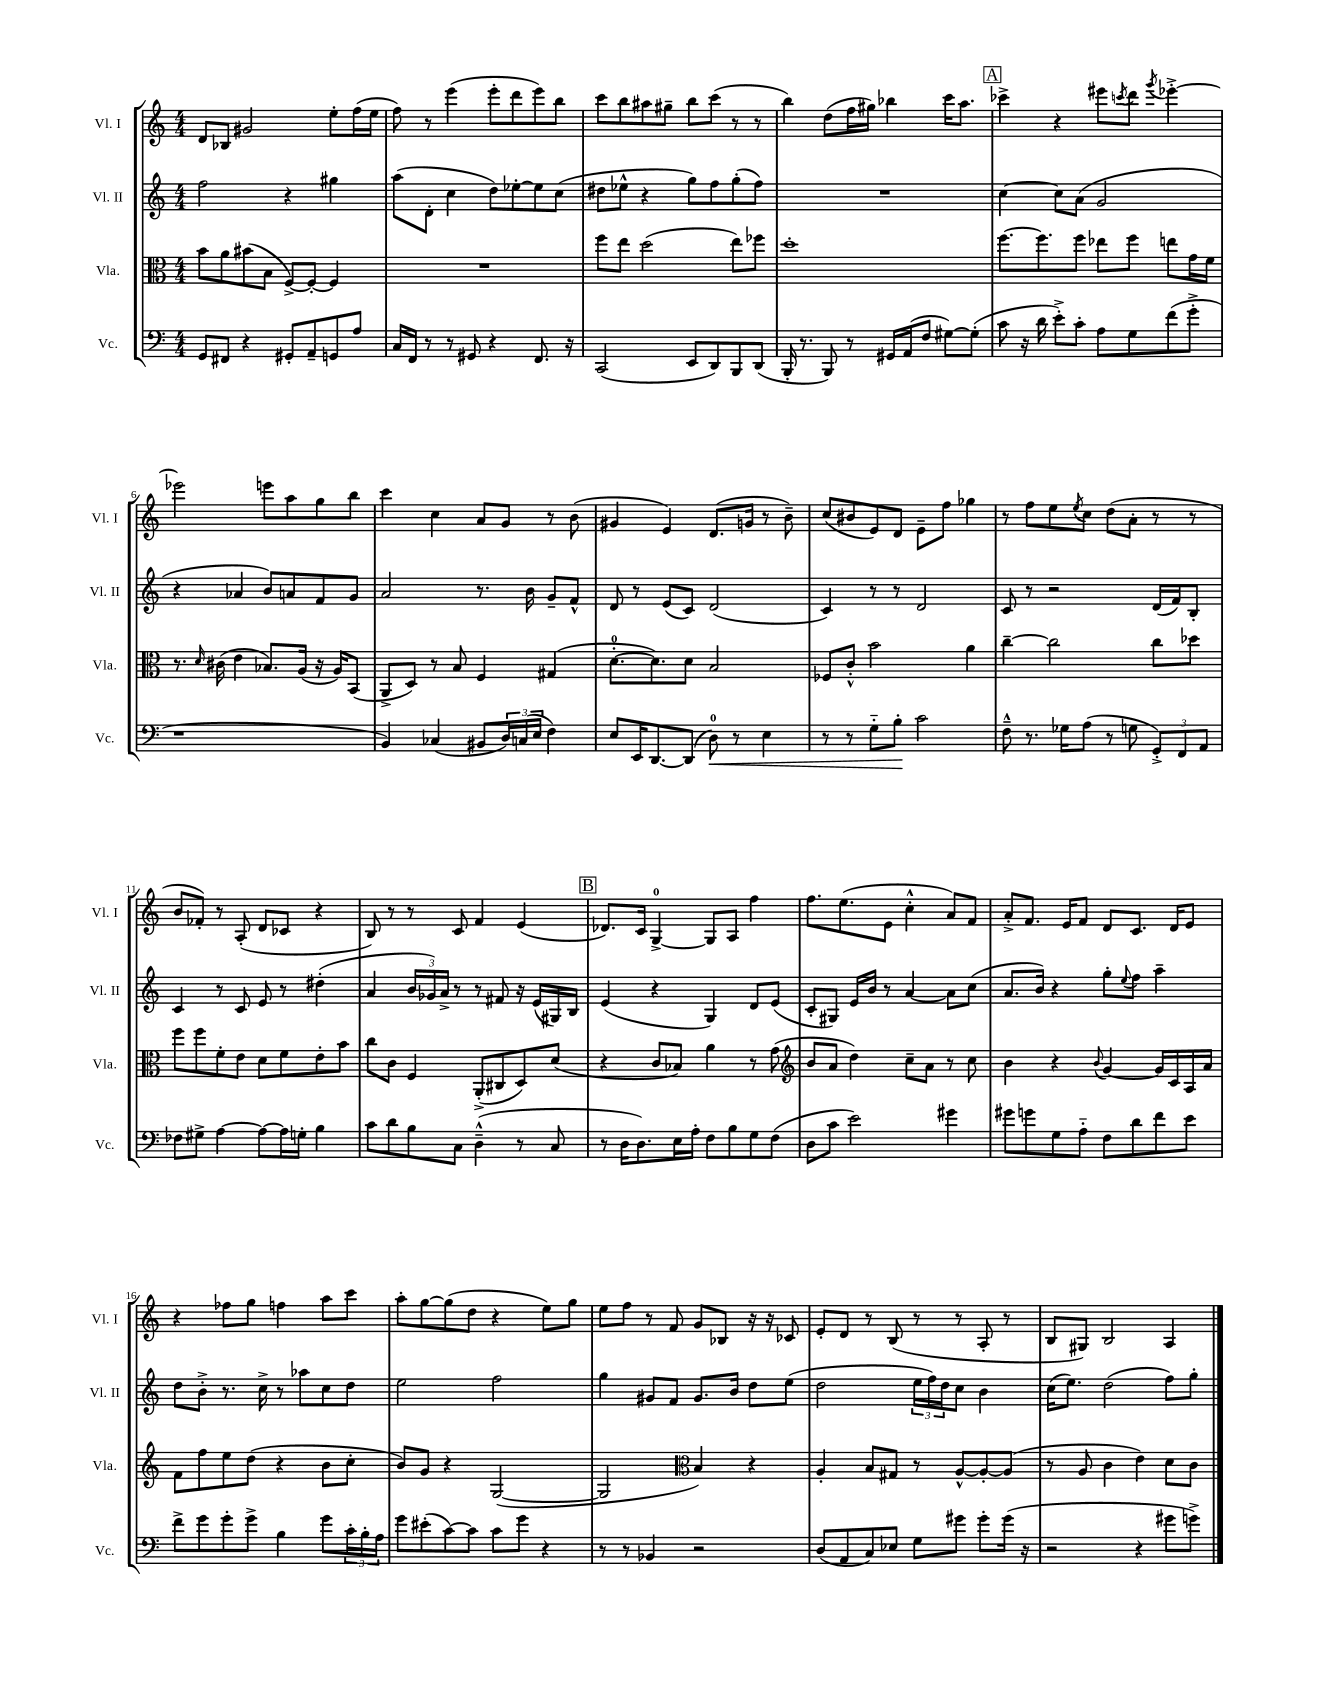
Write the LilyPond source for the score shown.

<<
\new StaffGroup <<
\new Staff = "s0" \with { instrumentName = "Vl. I" shortInstrumentName = "Vl. I" } {
    \clef treble \key c \major \numericTimeSignature \time 4/4
    d'8 bes8 gis'2 e''8-. f''16( e''16 |
    f''8) r8 e'''4( e'''8-. d'''8 e'''8) b''8 |
    c'''8 b''8 ais''8 gis''8-- b''8 c'''8( r8 r8 |
    b''4) d''8( f''16 gis''16) bes''4 c'''16 a''8. |
    \mark \markup { \box "A" } ces'''4-> r4 eis'''8 \acciaccatura { c'''8 } d'''8 \acciaccatura { g'''8 } ees'''4~-.-> |
    ees'''2 e'''8 a''8 g''8 b''8 |
    c'''4 c''4 a'8 g'8 r8 b'8( |
    gis'4 e'4) d'8.( g'16 r8 b'8--) |
    c''8( bis'8 e'8) d'8 e'8-- f''8 ges''4 |
    r8 f''8 e''8 \acciaccatura { e''8 } c''8 d''8( a'8-. r8 r8 |
    b'8 fes'8-.) r8 a8-.( d'8 ces'8 r4 |
    b8) r8 r8 c'8 f'4 e'4( |
    \mark \markup { \box "B" } des'8.) c'16 g4-0~-> g8 a8 f''4 |
    f''8. e''8.( e'8 c''4-.-^ a'8) f'8 |
    a'8-.-> f'8. e'16 f'8 d'8 c'8. d'16 e'8 |
    r4 fes''8 g''8 f''4 a''8 c'''8 |
    a''8-. g''8~ g''8( d''8 r4 e''8) g''8 |
    e''8 f''8 r8 f'8 g'8 bes8 r16 r16 ces'8 |
    e'8-. d'8 r8 b8( r8 r8 a8-. r8 |
    b8 gis8) b2 a4 \bar "|." |
}
\new Staff = "s1" \with { instrumentName = "Vl. II" shortInstrumentName = "Vl. II" } {
    \clef treble \key c \major \numericTimeSignature \time 4/4
    f''2 r4 gis''4 |
    a''8( d'8-. c''4 d''8) ees''8~-. ees''8 c''8( |
    dis''8 ees''8-^ r4 g''8) f''8 g''8-.( f''8) |
    R1 |
    \mark \markup { \box "A" } c''4~ c''8 a'8( g'2 |
    r4 aes'4 b'8) a'8 f'8 g'8 |
    a'2 r8. b'16 g'8-- f'8-^ |
    d'8 r8 e'8( c'8) d'2( |
    c'4) r8 r8 d'2 |
    c'8 r8 r2 d'16( f'16) b8-. |
    c'4 r8 c'8 e'8 r8 dis''4-.( |
    a'4 \tuplet 3/2 { b'16 ges'16) a'16-> } r8 r8 fis'8 r16 e'16( gis16) b16 |
    \mark \markup { \box "B" } e'4( r4 g4) d'8 e'8( |
    c'8-. gis8) e'16 b'16 r8 a'4~ a'8 c''8( |
    a'8. b'16) r4 g''8-. \appoggiatura { e''8 } f''8 a''4-- |
    d''8 b'8-.-> r8. c''16-> r8 aes''8 c''8 d''8 |
    e''2 f''2 |
    g''4 gis'8 f'8 gis'8. b'16 d''8 e''8( |
    d''2 \tuplet 3/2 { e''16 f''16) d''16 } c''8 b'4 |
    c''16( e''8.) d''2( f''8) g''8-. \bar "|." |
}
\new Staff = "s2" \with { instrumentName = "Vla." shortInstrumentName = "Vla." } {
    \clef alto \key c \major \numericTimeSignature \time 4/4
    b'8 a'8 bis'8( b8 f8~->) f8~-. f4 |
    R1 |
    f''8 e''8 d''2( e''8) fes''8 |
    d''1-. |
    \mark \markup { \box "A" } f''8.~ f''8. f''8 ees''8 f''8 e''8 g'16 f'16 |
    r8. \grace { d'16 } cis'16( e'4 bes8.) a16( r16 a16) b,8( |
    a,8-> d8) r8 b8 f4 gis4( |
    d'8.-0~-. d'8.) d'8 b2 |
    fes8 c'8-.-^ b'2 a'4 |
    c''4~-- c''2 c''8 des''8 |
    f''8 f''8 f'8-. e'8 d'8 f'8 e'8-. b'8 |
    c''8 c'8 f4 a,8-.->( cis8 d8) d'8( |
    \mark \markup { \box "B" } r4 c'8 bes8) a'4 r8 g'8( |
    \clef treble b'8 a'8 d''4) c''8-- a'8 r8 c''8 |
    b'4 r4 \appoggiatura { b'8 } g'4~ g'16 c'16 a16 a'16 |
    f'8 f''8 e''8 d''8( r4 b'8 c''8-. |
    b'8) g'8 r4 g2~( |
    g2 \clef alto b4) r4 |
    a4-. b8 gis8 r8 a8~-^ a8~-. a8( |
    r8 a8 c'4 e'4) d'8 c'8 \bar "|." |
}
\new Staff = "s3" \with { instrumentName = "Vc." shortInstrumentName = "Vc." } {
    \clef bass \key c \major \numericTimeSignature \time 4/4
    g,8 fis,8 r4 gis,8-. a,8-- g,8 a8 |
    c16 f,16 r8 r8 gis,8 r4 f,8. r16 |
    c,2( e,8 d,8) b,,8 d,8( |
    b,,16-. r8. b,,8) r8 gis,16 a,16( f8 gis8~) gis8-.( |
    \mark \markup { \box "A" } c'8 r16 d'16 e'8-.->) c'8-. a8 g8 f'8( g'8-.-> |
    r1 |
    b,4) ces4( bis,8 \tuplet 3/2 { d16) c16( e16 } f4) |
    e8 e,16 d,8.~ d,8( d8-0\<) r8 e4 |
    r8 r8 g8-_ b8-.\! c'2 |
    f8---^ r8. ges16 a8( r8 g8 \tuplet 3/2 { g,8-.->) f,8 a,8 } |
    fes8 gis8-> a4~ a8~ a16 g16-. b4 |
    c'8 d'8 b8 c8 d4---^( r8 c8 |
    \mark \markup { \box "B" } r8 d16 d8.) e16 a16-. f8 b8 g8 f8( |
    d8 c'8 e'2) gis'4 |
    gis'8 g'8 g8 a8-_ f8 d'8 f'8 e'8 |
    f'8-> g'8 g'8-. g'8-> b4 g'8 \tuplet 3/2 { c'16-. b16-. a16 } |
    g'8 eis'8-.( c'8~) c'8 c'8 g'8 r4 |
    r8 r8 bes,4 r2 |
    d8( a,8 c8) ees8 g8 gis'8 gis'8-. gis'16( r16 |
    r2 r4 gis'8 g'8->) \bar "|." |
}
>>
>>
